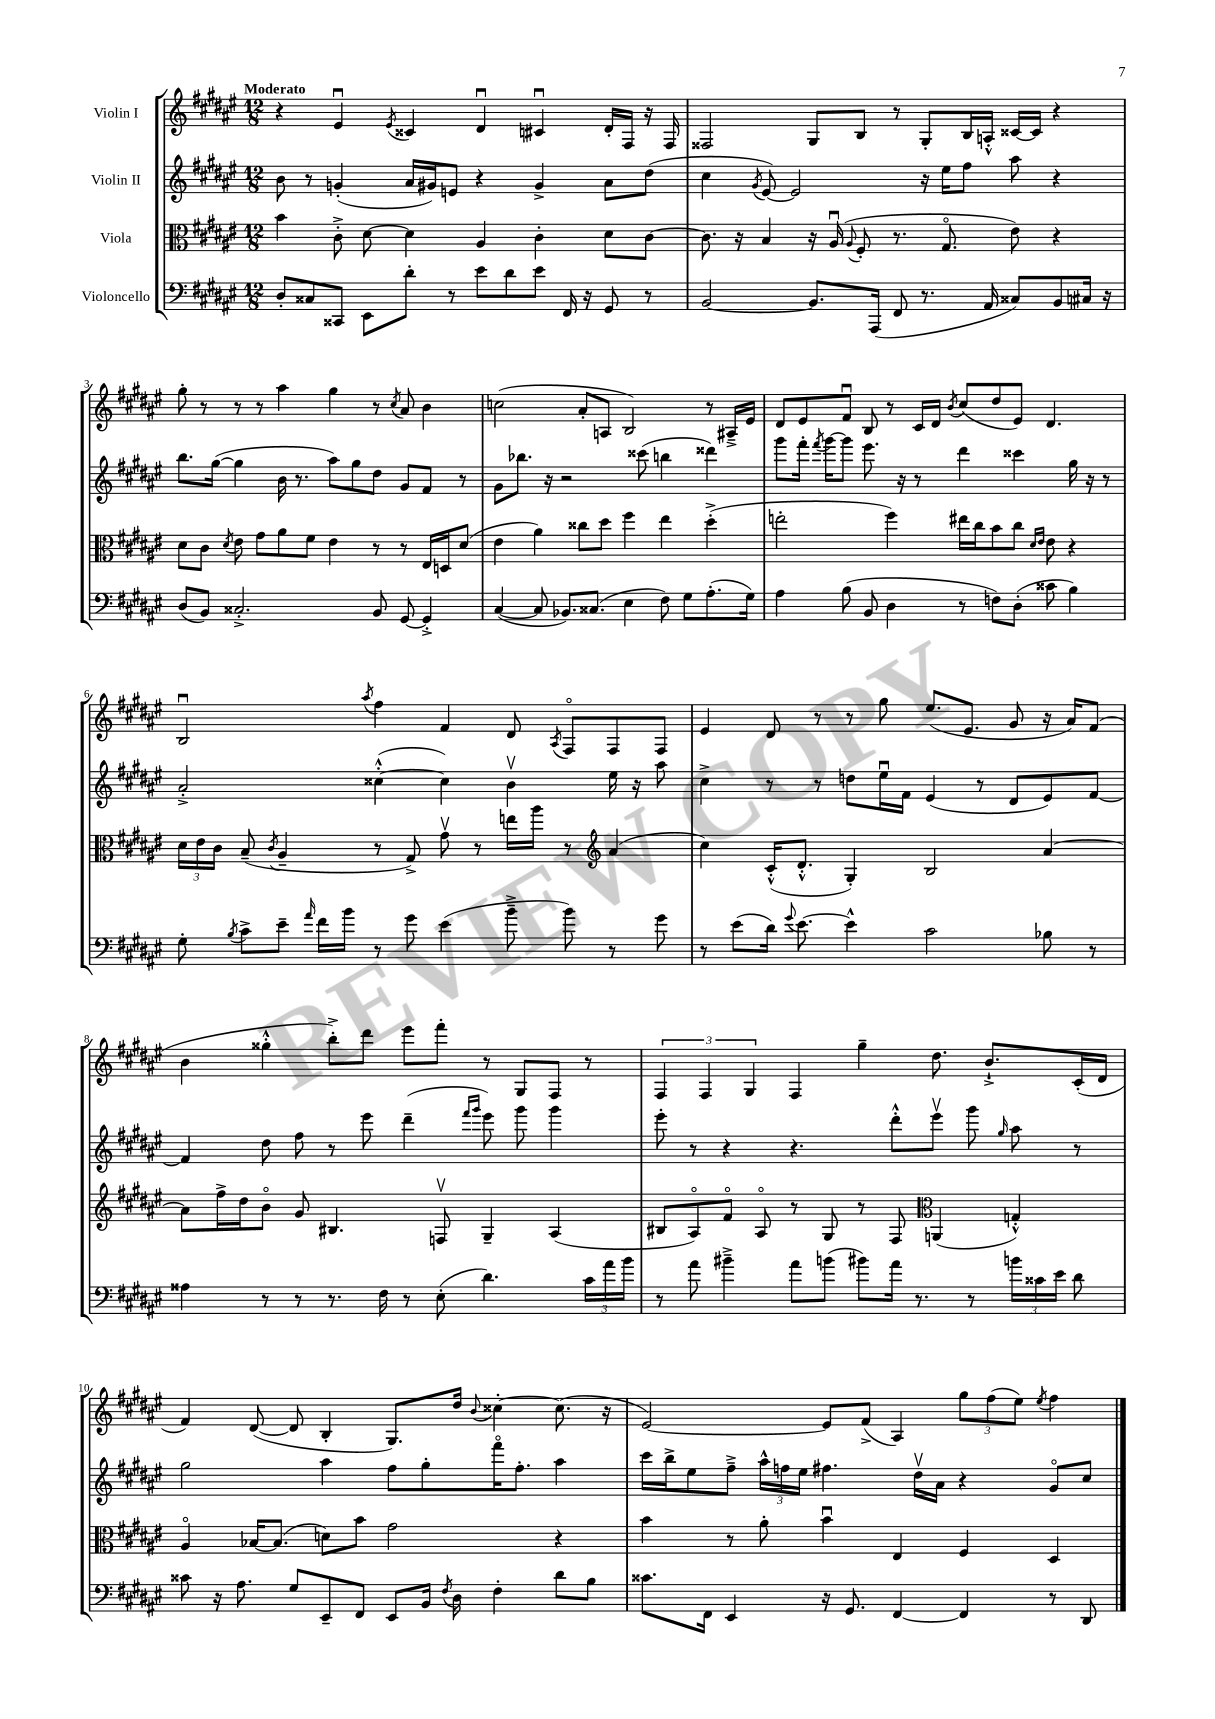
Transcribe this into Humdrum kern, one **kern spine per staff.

**kern	**kern	**kern	**kern
*part4	*part3	*part2	*part1
*staff4	*staff3	*staff2	*staff1
*I"Violoncello	*I"Viola	*I"Violin II	*I"Violin I
*clefF4	*clefC3	*clefG2	*clefG2
*k[f#c#g#d#a#e#]	*k[f#c#g#d#a#e#]	*k[f#c#g#d#a#e#]	*k[f#c#g#d#a#e#]
*M12/8	*M12/8	*M12/8	*M12/8
=1	=1	=1	=1
!	!	!	!LO:TX:a:B:t=Moderato
8D#'/L	4b\	8b\	4r
8C##X/	.	8r	.
8CC##X/J	8c#'^\	(4gn'/	4e#u/
8EE#\L	[8d#\	.	.
.	.	.	8qe#/
8d#'\J	4d#\]	16a#/LL	4c##X/
.	.	16g#X/J)	.
8r	.	8en/J	.
8e#\L	4A#/	4r	4d#u/
8d#\	.	.	.
8e#\J	4c#'\	4g#^/	4c#Xu/
16FF#/	.	.	.
16r	.	.	.
8GG#/	8d#\L	8a#\L	16d#'/LL
.	.	.	16F#/JJ
8r	[8c#\J	(8dd#\J	16r
.	.	.	16F#/
=2	=2	=2	=2
[2BB/	8.c#\]	4cc#\	2F##X/
.	16r	.	.
.	.	8qg#/	.
.	4B/	[8e#/)	.
.	.	2e#/]	.
8.BB/L]	16r	.	8G#/L
.	(16A#u/	.	.
.	8qqA#/	.	.
.	8F#'/	.	8B/J
(16AAA#/Jk	.	.	.
8FF#/	8.r	.	8r
8.r	.	16r	8G#'/L
.	8.G#/	16ee#\KL	.
.	.	8ff#\J	16B/L
16AA#/	.	.	16An'^^/JJ
8C##X/L)	8e#\)	8aa#\	[16c##X/LL
.	.	.	16c##/JJ]
8BB/	4r	4r	4r
16C#X/Jk	.	.	.
16r	.	.	.
!!LO:LB:g=z
=3	=3	=3	=3
(8D#/L	8d#\L	8.bb\L	8gg#'\
8BB/J)	8c#\J	.	8r
.	.	([16gg#\Jk	.
.	8qd#/	.	.
2.C##X'^/	8e#\	4gg#\]	8r
.	8g#\L	.	8r
.	8a#\	16b\	4aa#\
.	.	8.r	.
.	8f#\J	.	.
.	4e#\	8aa#\L)	4gg#\
.	.	8gg#\	.
8BB/	8r	8dd#\J	8r
.	.	.	8qcc#/
[8GG#/	8r	8g#/L	8a#/
4GG#'^/]	16E#/LL	8f#/J	4b\
.	16Dn/J	.	.
.	(8d#/J	8r	.
=4	=4	=4	=4
([4C#/	4e#\	8g#\L	(2ccn\
.	.	8.bb-X\J	.
8C#/]	4a#\)	.	.
.	.	16r	.
8.BB-X/L)	.	2r	.
.	8cc##X\L	.	8a#'/L
(8.C##X/J	.	.	.
.	8dd#\J	.	8An/J
4E#\	4ff#\	.	2B/)
.	.	(8ccc##X\	.
8F#\)	4ee#\	4bbn\	.
8G#\L	.	.	.
(8.A#'\	(4dd#'^\	4ddd##X\)	8r
.	.	.	16A#X~^/LL
16G#\Jk)	.	.	16e#/JJ
=5	=5	=5	=5
4A#\	2een'\	8ggg#\L	8d#/L
.	.	16fff#'\Jk	8e#/
.	.	8qfff#/	.
.	.	[16ggg#\KL	.
(8B\	.	8ggg#\J]	8f#u/J
8BB/	.	8.eee#\	8B/
4D#\	4ff#\)	.	8r
.	.	16r	.
.	.	8r	16c#/LL
.	.	.	16d#/JJ
.	.	.	8qb/
8r	16ee#X\LL	4ddd#\	(8cc#/L
.	16cc#\J	.	.
8Fn\L)	8b\	.	8dd#/
(8D#'\J	8cc#\J	4ccc##X\	8e#/J)
.	16qqd#/LL	.	.
.	16qqe#/JJ	.	.
8c##X\	8e#\	.	4.d#/
4B\)	4r	16gg#\	.
.	.	16r	.
.	.	8r	.
!!LO:LB:g=z
=6	=6	=6	=6
8G#'\	24d#\LL	2a#'^/	2Bu/
.	24e#\	.	.
.	24c#\JJ	.	.
8qB/	.	.	.
8c#^\L	(8B~/	.	.
.	8qc#/	.	.
8e#~\J	4A#~/	.	.
16qqa#/	.	.	.
16f#\LL	.	.	.
16b\JJ	.	.	.
.	.	.	8qaa#/
8r	8r	([4cc##X'^^\	4ff#\
8g#\	8G#^/)	.	.
(4e#\	8g#v\	4cc##\])	4f#/
.	8r	.	.
8b~^\	16een\LL	4bv\	8d#/
.	16aa#\JJ	.	.
.	.	.	8qA#/
8b\)	8r	.	8F#/L
*	*clefG2	*	*
8r	(4a#/	16ee#\	8F#/
.	.	16r	.
8g#\	.	8aa#\	8F#/J
=7	=7	=7	=7
8r	4cc#\)	4cc#^\	4e#/
(8e#\L	.	.	.
16d#\Jk)	(16c#'^^/KL	8r	8d#/
8qqg#/	.	.	.
[8.e#\	8.d#'^^/J	.	.
.	.	8r	8r
4e#^^\]	4G#'/)	8ddn\L	8r
.	.	16ee#u\L	8gg#\
.	.	16f#\JJ	.
2c#\	2B/	(4e#/	(8.ee#/L
.	.	.	8.e#/J
.	.	8r	.
.	.	8d#/L	8g#/
8B-X\	[4a#/	8e#/)	16r
.	.	.	16a#/KL)
8r	.	[8f#/J	(8f#/J
!!LO:LB:g=z
=8	=8	=8	=8
4A##X\	8a#\L]	4f#/]	4b\
.	16ff#^\L	.	.
.	16dd#\J	.	.
8r	8b\J	8dd#\	4gg##X'^^\
8r	8g#/	8ff#\	.
8.r	4.B#X/	8r	8bb'^\L)
.	.	8eee#\	8ddd#\J
16F#\	.	.	.
8r	.	(4ddd#~\	8eee#\L
(8E#'\	8Fnv/	.	8fff#'\J
.	.	16qqfff#/LL	.
.	.	16qqggg#/JJ	.
4.d#\)	4G#~/	8eee#\)	8r
.	.	8ggg#\	8G#/L
.	(4A#/	4ggg#\	8F#/J
24c#\LL	.	.	8r
24a#\	.	.	.
24b\JJ	.	.	.
=9	=9	=9	=9
8r	8B#X/L	8eee#'\	6F#/
8a#\	8A#/)	8r	.
.	.	.	6F#/
4b#X~^\	8f#/J	4r	.
.	.	.	6G#/
.	8A#/	.	.
8a#\L	8r	4.r	4F#/
(8bn\J	8G#/	.	.
8b#X\L)	8r	.	4gg#~\
16a#\Jk	8F#/	8ddd#'^^\L	.
8.r	.	.	.
*	*clefC3	*	*
.	(4AAn/	8eee#v\J	8.dd#\
8r	.	8ggg#\	.
.	.	.	8.b`^/L
.	.	16qqgg#/	.
24bn\LL	4Gn'^^/)	8aa#\	.
24c##X\	.	.	.
24e#\JJ	.	.	.
8d#\	.	8r	(16c#'/L
.	.	.	16d#/JJ
!!LO:LB:g=z
=10	=10	=10	=10
8c##X\	4A#/	2gg#\	4f#/)
16r	.	.	.
8.A#\	.	.	.
.	[16B-X/KL	.	([8d#/
.	(8.B-/J]	.	.
8G#/L	.	.	8d#/]
8EE#~/	8dn\L)	4aa#\	4B'/
8FF#/J	8b\J	.	.
8EE#/L	2g#\	8ff#\L	8.G#/L)
16BB/Jk	.	8gg#'\	.
8qF#/	.	.	.
16D#\	.	.	16dd#/Jk
.	.	.	8qqb/
4F#'\	.	16fff#\K	[4cc##X'\
.	.	8.ff#'\J	.
8d#\L	4r	4aa#\	(8.cc##\]
8B\J	.	.	.
.	.	.	16r
=11	=11	=11	=11
8.c##X\L	4b\	16ccc#\LL	[2e#/)
.	.	16bb^\J	.
.	.	8ee#\	.
16FF#\Jk	.	.	.
4EE#/	8r	8ff#~^\J	.
.	8a#'\	24aa#^^\LL	.
.	.	24ffn\	.
.	.	24ee#\JJ	.
16r	4bu\	4.ff#X\	8e#/L]
8.GG#/	.	.	.
.	.	.	(8f#^/J
[4FF#/	4E#/	.	4A#/)
.	.	16dd#v\LL	.
.	.	16a#\JJ	.
4FF#/]	4F#/	4r	12gg#\L
.	.	.	(12ff#\
.	.	.	12ee#\J)
.	.	.	8qee#/
8r	4D#/	8g#/L	4ff#\
8DD#/	.	8cc#/J	.
==	==	==	==
*-	*-	*-	*-
